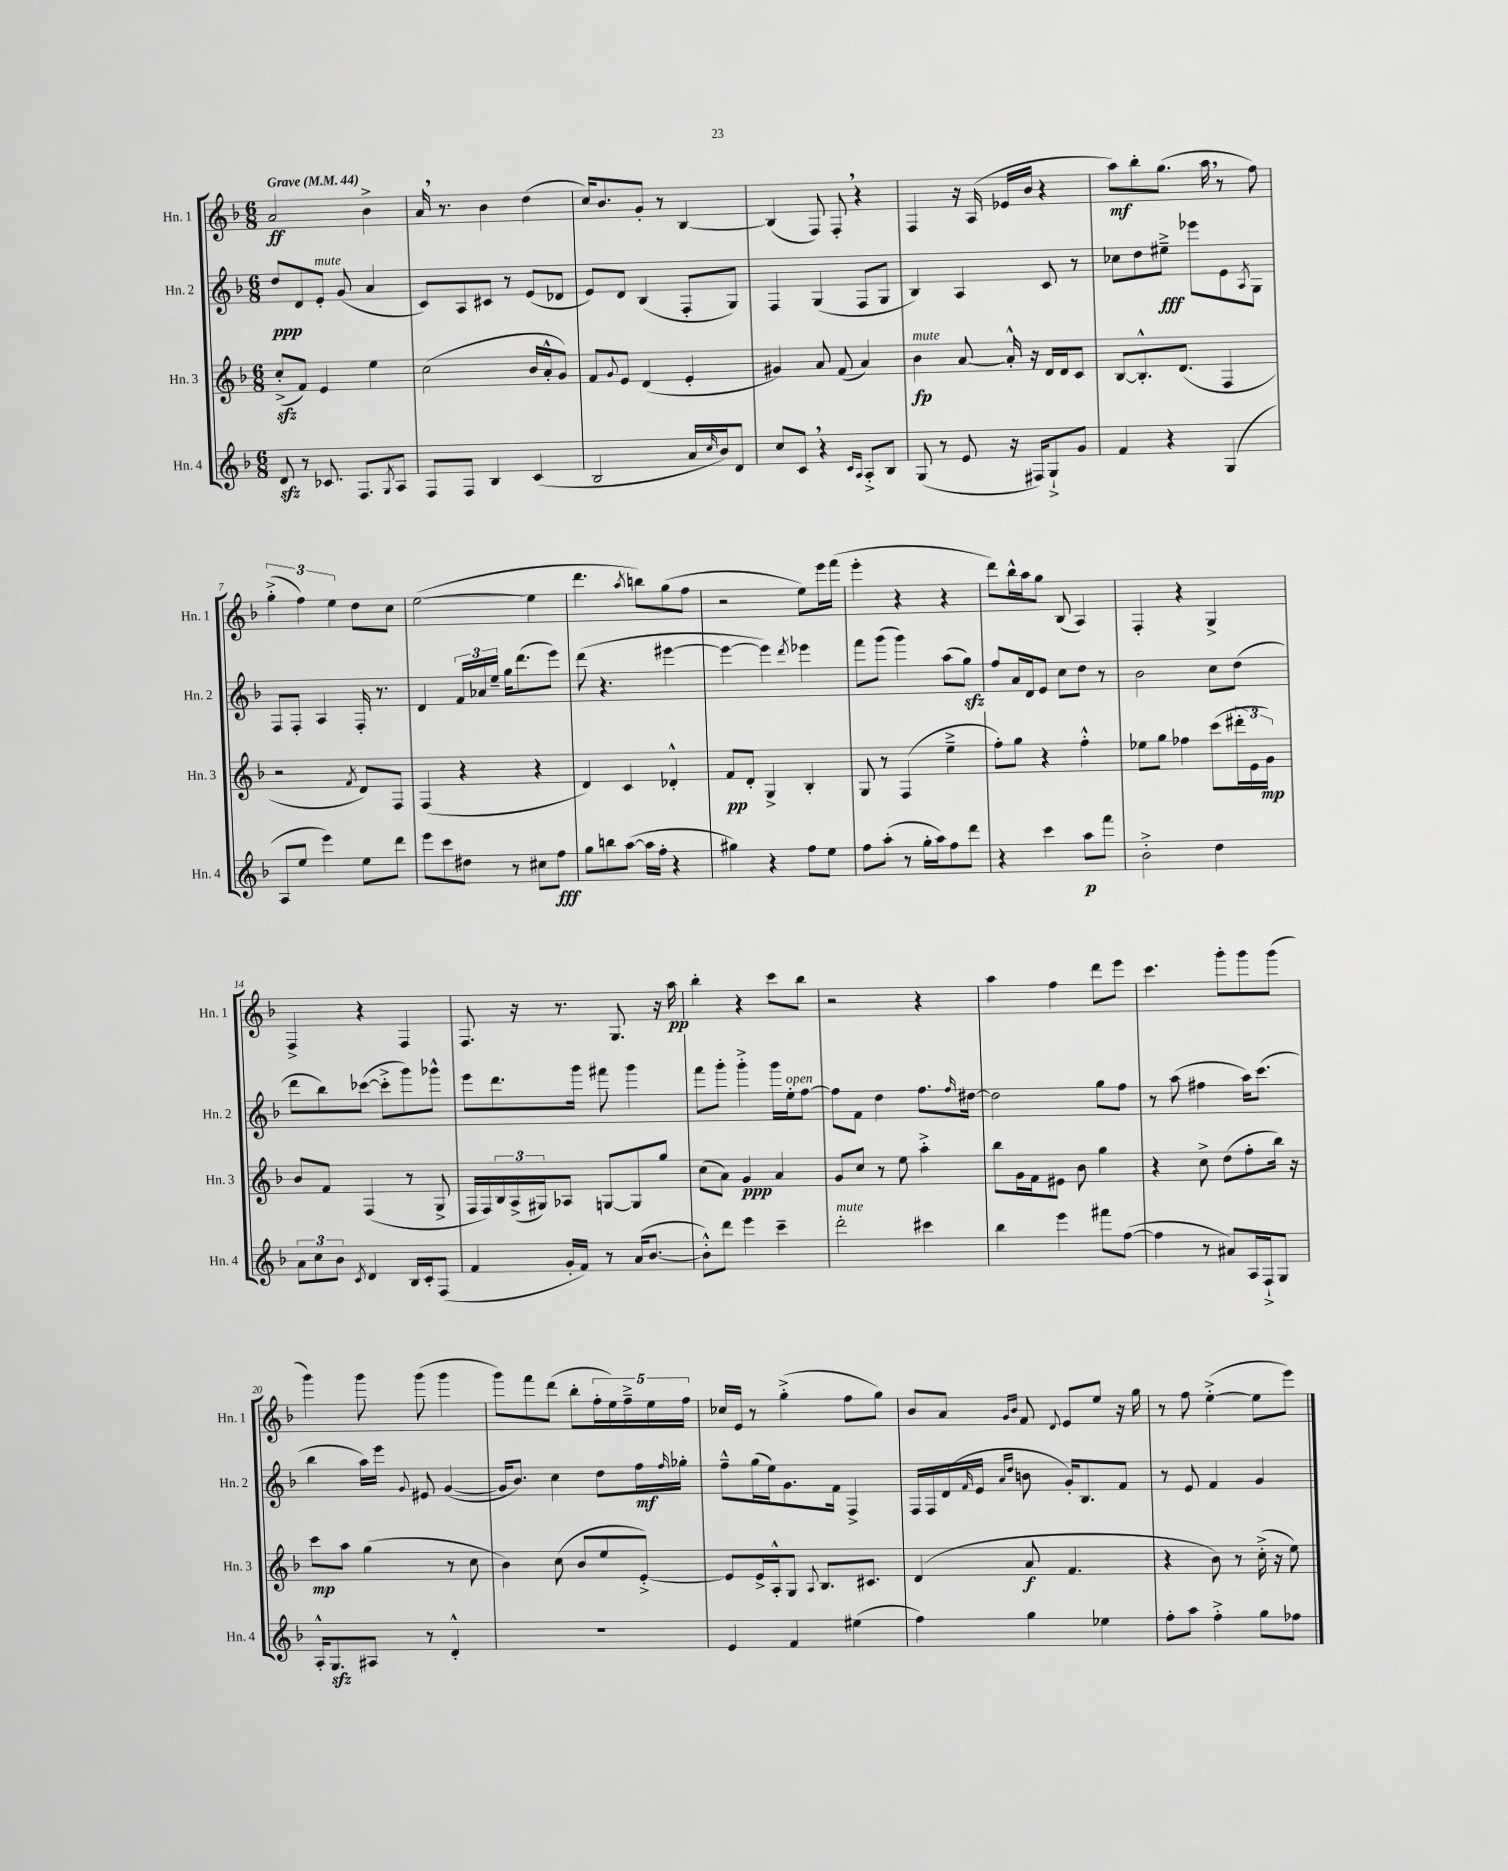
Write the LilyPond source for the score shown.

<<
\new StaffGroup <<
\new Staff = "s0" \with { instrumentName = "Hn. 1" shortInstrumentName = "Hn. 1" } {
    \clef treble \key f \major \numericTimeSignature \time 6/8 \tempo "Grave" 4 = 44
    a'2\ff bes'4-> |
    a'16 \breathe r8. bes'4 d''4( |
    c''16) bes'8. g'8-. r8 bes4~ |
    bes4( f8) f8-. \breathe r4 |
    f4 r16 a16( ees'16 bes'16 r4 |
    a''8\mf) bes''8-. g''8.( a''16 \breathe r8 f''8) |
    \tuplet 3/2 { g''4-.->( f''4) e''4 } d''8 c''8 |
    e''2~( e''4 |
    d'''4. \acciaccatura { a''8 } b''8) g''8( f''8 |
    r2 e''8) e'''16 f'''16( |
    e'''4-. r4 r4 |
    d'''8) bes''16-^ a''16 g''8 bes8( a4) |
    f4-. r4 g4-> |
    f4-> r4 f4 |
    f8. r16 r8. g8. r16 a''16\pp |
    bes''4-. r4 c'''8 bes''8 |
    r2 r4 |
    a''4 f''4 d'''8 e'''8 |
    c'''4. g'''8-. g'''8 g'''8( |
    g'''4) g'''8 g'''8( g'''4 |
    g'''8) f'''8 d'''8( bes''8-. \tuplet 5/4 { f''16-. e''16) f''16---> e''16 f''16 } |
    ces''16 e'16 r8 g''4-.->( f''8 g''8) |
    bes'8 a'8 \grace { g'16 bes'16 } f'8 \appoggiatura { d'8 } e'8 e''8 r16 g''16 |
    r8 f''8 e''4~-.->( e''8 e'''8) \bar "|." |
}
\new Staff = "s1" \with { instrumentName = "Hn. 2" shortInstrumentName = "Hn. 2" } {
    \clef treble \key f \major \numericTimeSignature \time 6/8
    d''8\ppp d'8 e'8-.^\markup { \italic "mute" } g'8( a'4 |
    c'8) a8 cis'8 r8 e'8( des'8 |
    e'8) d'8 bes4( f8-. g8) |
    f4 g4( f8 g8 |
    bes4) a4 c'8 r8 |
    ces''8 d''8 eis''8--->\fff ees'''8 e'8 \acciaccatura { a8 } g8 |
    f8 f8-. a4 f16-. r8. |
    d'4 \tuplet 3/2 { f'16 aes'16 e''16-- } g''16 d'''8.( e'''8) |
    d'''8( r4. eis'''4~ |
    eis'''4~ eis'''4) \acciaccatura { d'''8 } ees'''4 |
    f'''8 g'''8( g'''4) a''8( g''8\sfz) |
    f''8 a'16 d'16 e'8 c''8 d''8 r8 |
    bes'2 c''8 d''8( |
    d'''8 bes''8) ces'''8~( ces'''8-.-> g'''8) ges'''8-^ |
    e'''8 d'''8. g'''16 fis'''8 g'''4 |
    f'''8 g'''8-. g'''4-.-> g'''16 e''16-.^\markup { \italic "open" } f''8~ |
    f''8 f'8 d''4 f''8. \grace { f''16 } dis''16~ |
    dis''2 g''8 f''8 |
    r8 a''8( fis''4 a''16) c'''8.( |
    bes''4 a''16) e'''16 \appoggiatura { g'8 } eis'8 g'4~( |
    g'16 bes'8.) c''4 d''8 f''16\mf \grace { f''16 } ges''16-. |
    f''8---^ g''16( e''16) g'8. f'16 f4-> |
    f16 f16 d'16( \grace { f'16 } e'16 \grace { a'16 d''16 } b'8 g'16-.) bes8. f'8 |
    r8 e'8 f'4 g'4 \bar "|." |
}
\new Staff = "s2" \with { instrumentName = "Hn. 3" shortInstrumentName = "Hn. 3" } {
    \clef treble \key f \major \numericTimeSignature \time 6/8
    c''8-.->\sfz( f'8) e'4 e''4 |
    c''2( bes'16 a'16-.-^ g'8) |
    f'8 \appoggiatura { g'8 } e'8 d'4( e'4-. |
    gis'4) a'8 f'8( a'4) |
    bes'4\fp^\markup { \italic "mute" } a'8~ a'16-.-^ r16 d'16 d'16 c'8 |
    bes8~ bes8.-.-^ d'8.( f4 |
    r2 \acciaccatura { f'8 } d'8) f8 |
    f4( r4 r4 |
    d'4) c'4 des'4-.-^ |
    f'8\pp d'8-. g4-> bes4-. |
    g8 r8 f4( e''4---> |
    f''8-.) g''8 r4 f''4-.-^ |
    ees''8 g''8 fes''4 c'''8( \tuplet 3/2 { dis'''16-. e'16 g'16\mp) } |
    bes'8 f'8 f4( r8 g8-> |
    f16 f16) \tuplet 3/2 { bes16 a16->( gis16) } aes8 g8~ g8 g''8 |
    c''8( a'8) g'4\ppp a'4 |
    g'8 c''8 r8 e''8 a''4-.-> |
    bes''8 g'16 f'16 eis'8 bes'8 g''4 |
    r4 c''8-> d''8( f''8-. bes''16) r16 |
    c'''8\mp a''8 g''4( r8 c''8 |
    bes'4) c''8( bes'8 e''8 e'8~-.->) |
    e'8 e'16-> a16-.-^ g8 \appoggiatura { a8 } bes8. cis'8. |
    d'4( a'8\f f'4. |
    r4 bes'8) r8 c''16-.->( r16 e''8) \bar "|." |
}
\new Staff = "s3" \with { instrumentName = "Hn. 4" shortInstrumentName = "Hn. 4" } {
    \clef treble \key f \major \numericTimeSignature \time 6/8
    d'8\sfz r8 ces'8. f8. \acciaccatura { g8 } a8 |
    f8 f8 bes4 c'4( |
    bes2 a'16 \grace { c''16 } bes'16) d'8 |
    c''8 c'8 \breathe r4 \grace { c'16 a16 } a8-.-> bes8 |
    g8( r8 e'8 r16 fis16) g8-!-> g'8 |
    f'4 r4 g4( |
    a8 e''8 e'''4) e''8 d'''8 |
    e'''8 c'''8 dis''8 r8 cis''8 f''8\fff |
    g''8 b''8 a''8~( a''16 f''16-. r4 |
    gis''4) r4 f''8 e''8 |
    f''8 a''8-.( r8 g''16-. a''16) f''8 d'''8 |
    r4 c'''4 a''8\p f'''8 |
    bes'2-.-> d''4 |
    \tuplet 3/2 { a'8 c''8 bes'8 } \acciaccatura { c'8 } d'4 bes16 c'16-. f8( |
    f'4 g'16-. f'16) r8 a'16( bes'8.~ |
    bes'8-.-^) d'''8 e'''4 c'''4-- |
    d'''2-.^\markup { \italic "mute" } cis'''4 |
    bes''4 e'''4 fis'''8 f''8~( |
    f''4 r8 ais'8) a16 f16-!-> g8 |
    a16-.-^ g8.\sfz ais8 r8 d'4-.-^ |
    R2. |
    e'4 f'4 eis''4( |
    f''4) g''4 ees''4 |
    f''8-. a''8 f''4-.-> g''8 fes''8 \bar "|." |
}
>>
>>
